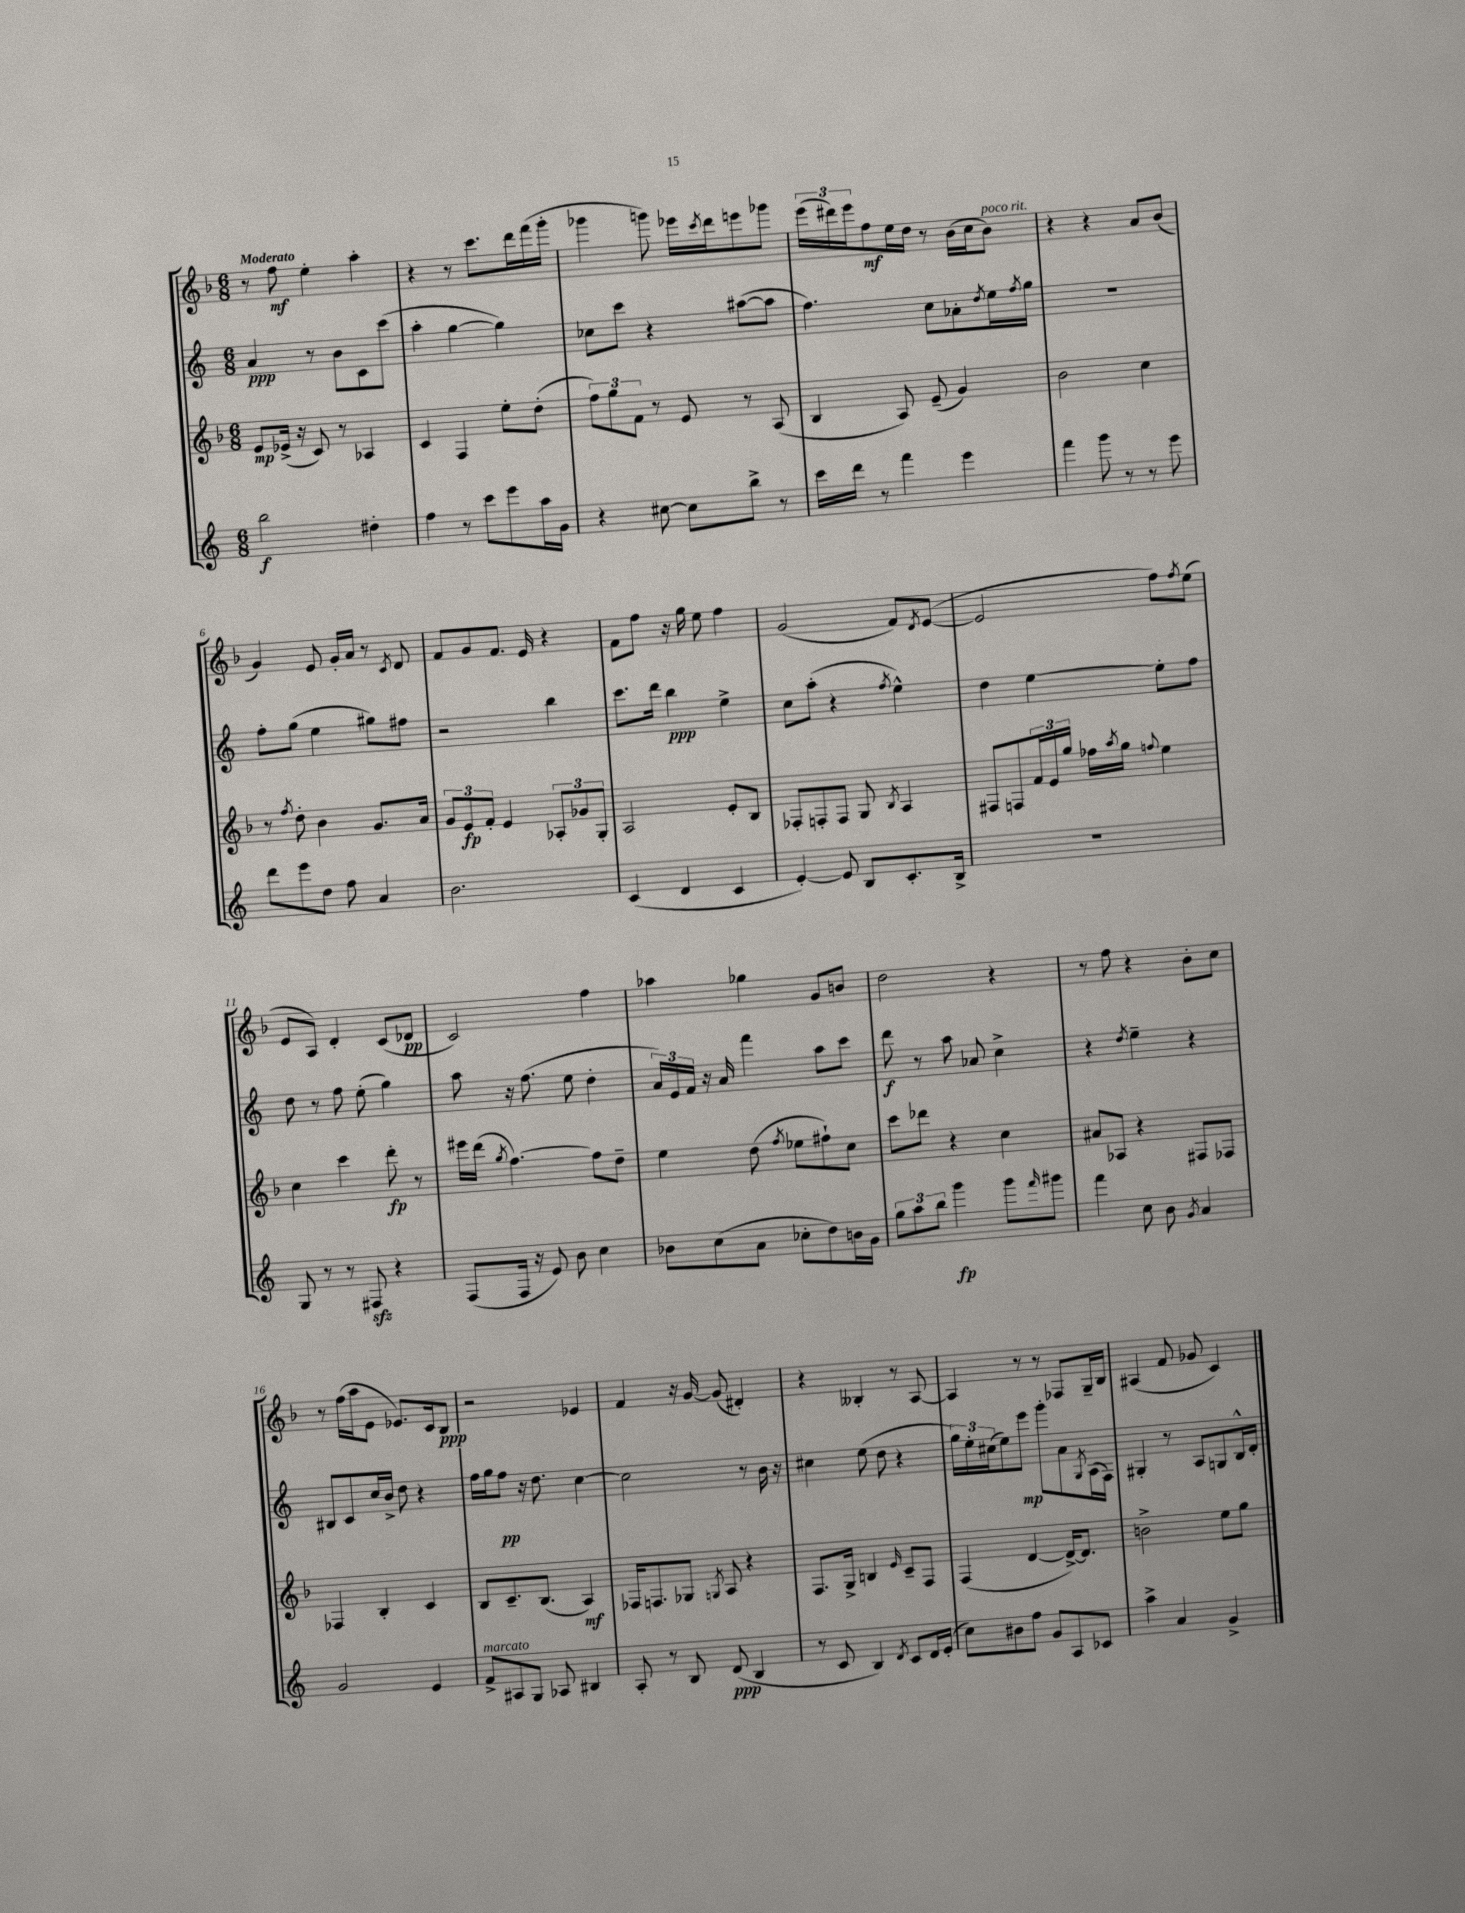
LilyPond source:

<<
\new StaffGroup <<
\new Staff = "s0" {
    \clef treble \key f \major \numericTimeSignature \time 6/8 \tempo "Moderato"
    r8 f''8\mf e''4-. a''4-. |
    r4 r8 c'''8. d'''16 f'''16( g'''16-. |
    ges'''4 g'''8) ees'''16 \acciaccatura { c'''8 } d'''16 e'''8 ges'''8 |
    \tuplet 3/2 { e'''16( dis'''16) e'''16 } f''8\mf e''16 d''16 r8 bes'16( c''16 bes'8^\markup { \italic "poco rit." }) |
    r4 r4 a'8 bes'8( |
    g'4) e'8 g'16-. a'16 r8 \acciaccatura { c'8 } d'8 |
    f'8 g'8 f'8. e'16 r4 |
    f'8 f''8 r16 g''16 e''8 f''4 |
    g'2( f'8) \acciaccatura { d'8 } e'8~( |
    e'2 f''8) \acciaccatura { f''8 } e''8( |
    e'8 a8) d'4-. c'8( des'8\pp |
    c'2) f''4 |
    aes''4 ges''4 g'8 b'8 |
    d''2 r4 |
    r8 f''8 r4 bes'8-. c''8 |
    r8 f''16( a''16 e'8 ees'8.) c'16 bes8\ppp |
    r2 ees'4 |
    f'4 r16 g'16~ g'8( dis'4-.) |
    r4 beses4-. r8 a8~ |
    a4 r8 r8 fes8 g16-- bes16 |
    ais4( f'8 ges'8 c'4) \bar "|." |
}
\new Staff = "s1" {
    \clef treble \key c \major \numericTimeSignature \time 6/8
    a'4\ppp r8 b'8 c'8 c'''8( |
    a''4-. g''4~ g''4) |
    ces''8 c'''8 r4 ais''8~( ais''8 |
    f''4.) c''8 aes'8-. \acciaccatura { d''8 } e''16 \acciaccatura { f''8 } g''16 |
    R2. |
    f''8-. g''8( e''4 gis''8) fis''8 |
    r2 b''4 |
    c'''8. d'''16 b''4\ppp e''4-> |
    c''8 a''8-.( r4 \acciaccatura { f''8 } e''4-^) |
    d''4 e''4~ e''8-. f''8 |
    d''8 r8 f''8 e''8-.( g''4) |
    a''8 r16 f''8.( e''8 d''4-. |
    \tuplet 3/2 { a'16) e'16 f'16 } r16 a'16 f'''4 a''8 c'''8 |
    d'''8\f r8 a''8 aes'8 c''4-> |
    r4 \acciaccatura { d''8 } e''4-- r4 |
    bis8 c'8 c''16 b'16-> d''8 r4 |
    f''16 g''16 f''8\pp r16 d''8. c''4~ |
    c''2 r8 b'16 r16 |
    cis''4 e''8( d''8 r4 |
    \tuplet 3/2 { g''16) e''16-. cis''16( } e''8) e'''8\mp g'''8-. a'8 \acciaccatura { g8 } a16( f16) |
    gis4-. r8 a8 g8 b16-^ d'16-. \bar "|." |
}
\new Staff = "s2" {
    \clef treble \key f \major \numericTimeSignature \time 6/8
    e'8\mp ees'16->( r16 c'8) r8 aes4 |
    c'4 f4 e''8-. d''8-.( |
    \tuplet 3/2 { f''8) g''8 f'8 } r8 e'8 r8 a8( |
    bes4 a8) e'8--( g'4) |
    bes'2 c''4 |
    r8 \acciaccatura { f''8 } d''8-. bes'4 g'8. a'16 |
    \tuplet 3/2 { g'8 e'8\fp f'8-. } e'4 \tuplet 3/2 { aes8-. ges'8 g8-. } |
    a2 e'8-. bes8 |
    fes8-. f8-. f8 g8 \acciaccatura { bes8 } a4 |
    fis8 f8 \tuplet 3/2 { f'16 e'16 g''16 } fes''16 \acciaccatura { a''8 } g''16 \appoggiatura { f''8 } e''4 |
    c''4 c'''4 d'''8-.\fp r8 |
    eis'''16 d'''16( \acciaccatura { g''8 } f''4.~) f''8 d''8-- |
    e''4 d''8( \acciaccatura { f''8 } ees''8 fis''8-!) c''8 |
    c'''8 des'''8 r4 c''4 |
    ais'8 aes8 r4 fis8 fes8 |
    fes4 bes4-. c'4 |
    bes8 c'8.-- bes8.( a4\mf) |
    fes16 f8. ges8 \acciaccatura { g8 } a8 r4 |
    f8. g16-> b4 \grace { e'16 } c'8-- f8 |
    f4( d'4~ d'16~->) d'8. |
    b'2-> e''8 g''8 \bar "|." |
}
\new Staff = "s3" {
    \clef treble \key c \major \numericTimeSignature \time 6/8
    b''2\f dis''4-. |
    f''4 r8 c'''8 e'''8 a''16 g'16 |
    r4 cis''8~ cis''8 b''8-> r8 |
    c'''16 d'''16 r8 f'''4 e'''4 |
    f'''4 g'''8 r8 r8 e'''8 |
    d'''8 e'''8 d''8 f''8 a'4 |
    b'2. |
    c'4( d'4 c'4 |
    e'4~-.) e'8 b8 c'8.-. b16-> |
    R2. |
    g8 r8 r8 fis8\sfz r4 |
    f8( f16 r16 e'8) b'8 c''4 |
    bes'8 c''8( a'8 ces''8-. d''8) b'16 g'16 |
    \tuplet 3/2 { g''8 a''8 b''8 } g'''4\fp g'''8 \grace { f'''16 } gis'''8 |
    f'''4 c''8 b'8 \acciaccatura { g'8 } a'4 |
    g'2 e'4 |
    f'8->^\markup { \italic "marcato" } ais8 g8 aes8 bis4 |
    a8-. r8 b8 d'8\ppp( b4 |
    r8 c'8 b4) \acciaccatura { d'8 } c'8 d'16 e'16-.( |
    c''8) bis'8 f''8 g'8 a8 ces'8 |
    a''4-> a'4 g'4-> \bar "|." |
}
>>
>>
